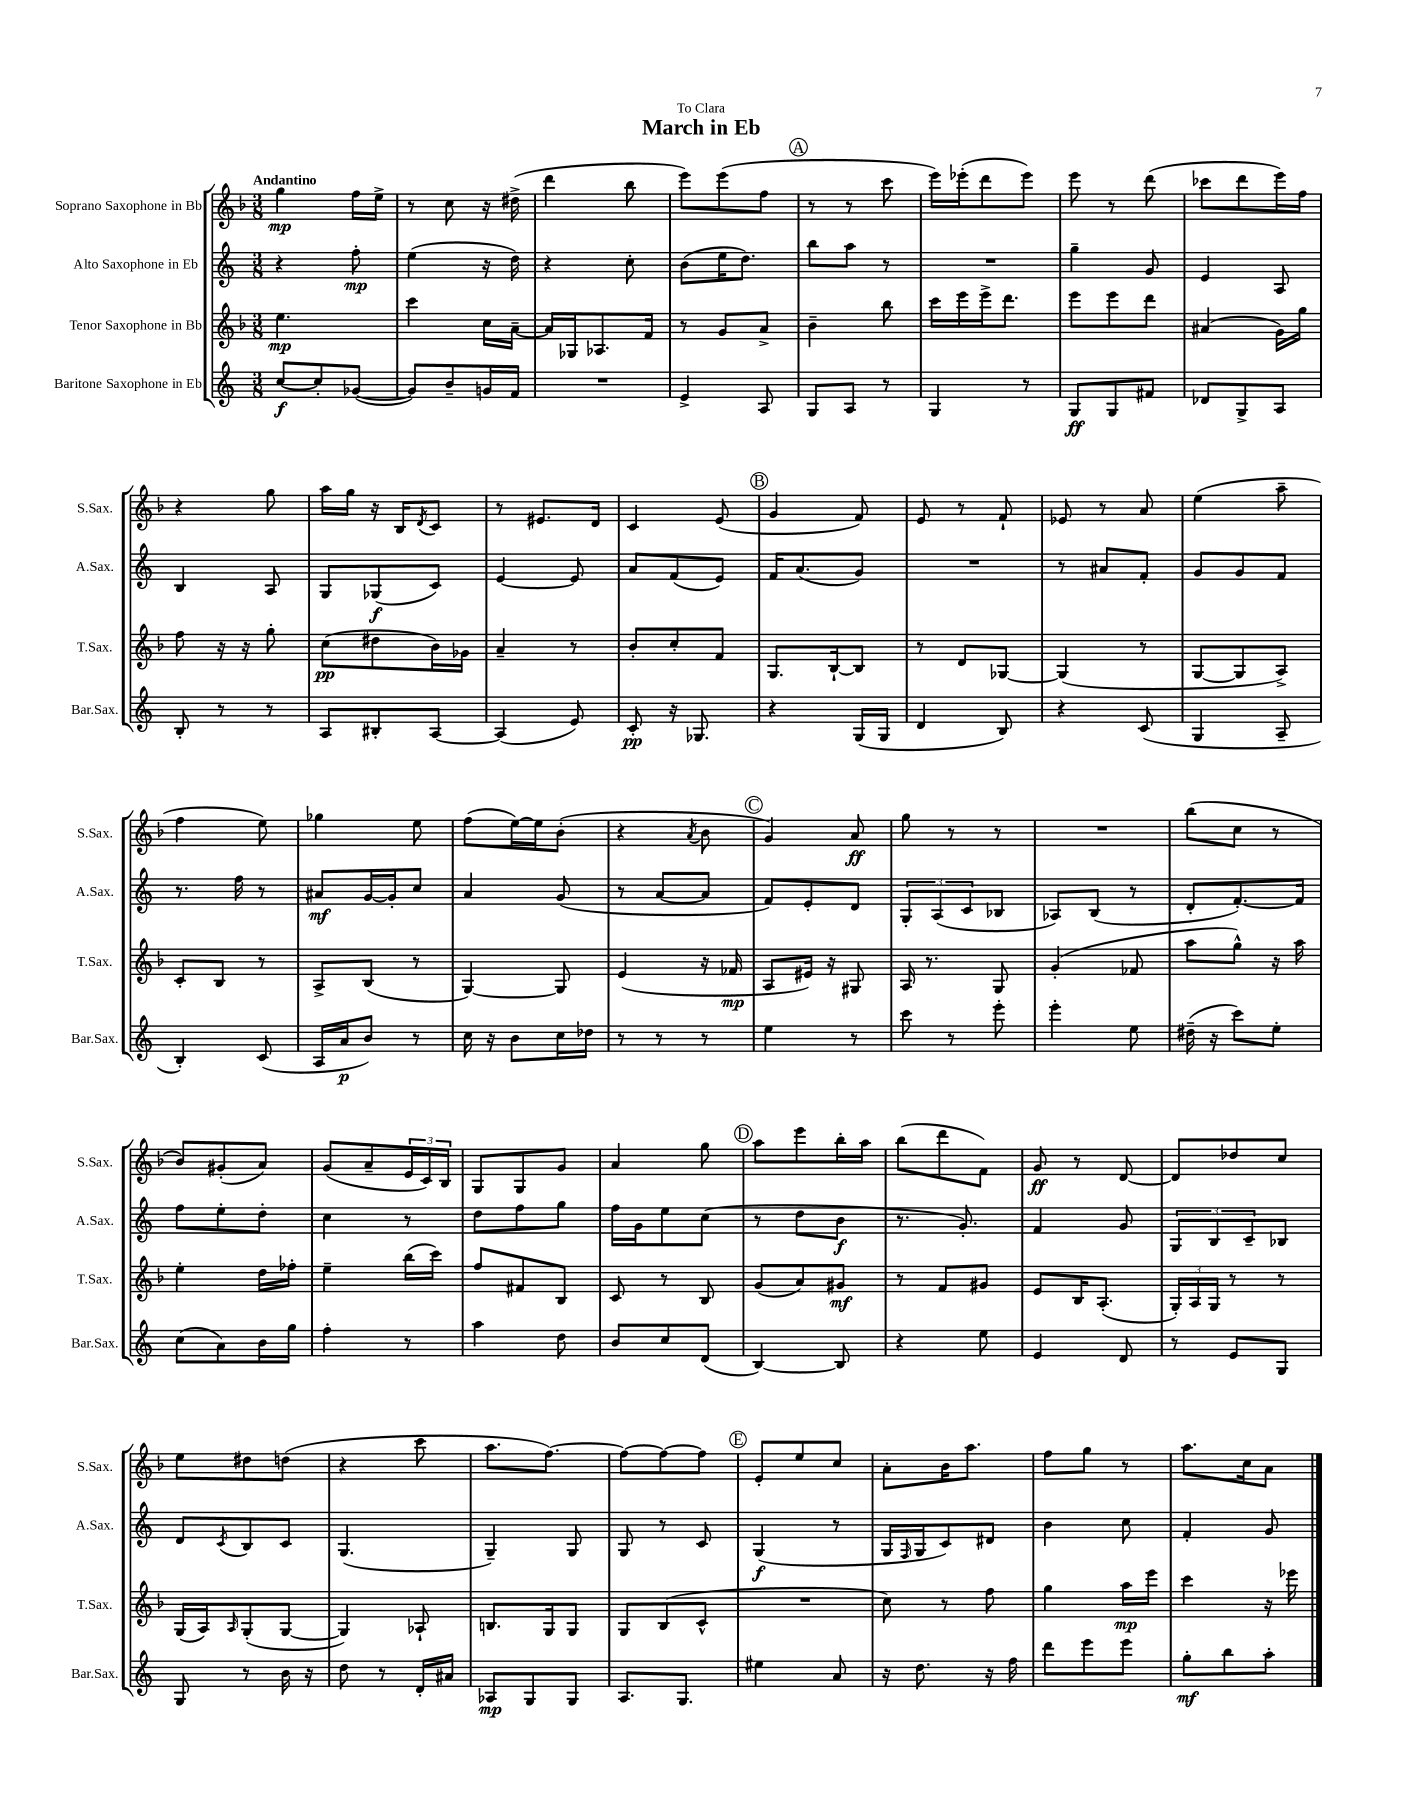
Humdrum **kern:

**kern	**dynam	**kern	**dynam	**kern	**dynam	**kern	**dynam
*part4	*part4	*part3	*part3	*part2	*part2	*part1	*part1
*staff4	*staff4	*staff3	*staff3	*staff2	*staff2	*staff1	*staff1
*I"Baritone Saxophone in Eb	*	*I"Tenor Saxophone in Bb	*	*I"Alto Saxophone in Eb	*	*I"Soprano Saxophone in Bb	*
*I'Bar.Sax.	*	*I'T.Sax.	*	*I'A.Sax.	*	*I'S.Sax.	*
*clefG2	*	*clefG2	*	*clefG2	*	*clefG2	*
*k[]	*	*k[b-]	*	*k[]	*	*k[b-]	*
*M3/8	*	*M3/8	*	*M3/8	*	*M3/8	*
=1	=1	=1	=1	=1	=1	=1	=1
!	!	!	!	!	!	!LO:TX:a:B:t=Andantino	!
[8cc/L	f	4.ee\	mp	4r	.	4gg\	mp
8cc'/]	.	.	.	.	.	.	.
([8g-X/J	.	.	.	8ff'\	mp	16ff\LL	.
.	.	.	.	.	.	16ee^\JJ	.
=2	=2	=2	=2	=2	=2	=2	=2
8g-/L])	.	4ccc\	.	(4ee\	.	8r	.
8b~/	.	.	.	.	.	8cc\	.
16gn/L	.	16cc\LL	.	16r	.	16r	.
16f/JJ	.	[16a~\JJ	.	16dd\)	.	(16dd#X^\	.
=3	=3	=3	=3	=3	=3	=3	=3
4.r	.	16a/LL]	.	4r	.	4ddd\	.
.	.	16G-X/J	.	.	.	.	.
.	.	8.A-X/	.	.	.	.	.
.	.	.	.	8cc'\	.	8bb-\	.
.	.	16f/Jk	.	.	.	.	.
=4	=4	=4	=4	=4	=4	=4	=4
4e^/	.	8r	.	(8b\L	.	8eee\L)	.
.	.	8g/L	.	16ee\K	.	(8eee\	.
.	.	.	.	8.dd\J)	.	.	.
8A/	.	8a^/J	.	.	.	8ff\J	.
!!LO:REH:place=s1:t=A
=5	=5	=5	=5	=5	=5	=5	=5
8G/L	.	4b-~\	.	8bb\L	.	8r	.
8A/J	.	.	.	8aa\J	.	8r	.
8r	.	8bb-\	.	8r	.	8ccc\	.
=6	=6	=6	=6	=6	=6	=6	=6
4G/	.	16ccc\LL	.	4.r	.	16eee\LL)	.
.	.	16eee\	.	.	.	(16eee-X'\J	.
.	.	16eee^\J	.	.	.	8ddd\	.
.	.	8.ddd\J	.	.	.	.	.
8r	.	.	.	.	.	8eee-\J)	.
=7	=7	=7	=7	=7	=7	=7	=7
8G/L	ff	8eee\L	.	4gg~\	.	8eee\	.
8G/	.	8eee\	.	.	.	8r	.
8f#X/J	.	8ddd\J	.	8g/	.	(8ddd\	.
=8	=8	=8	=8	=8	=8	=8	=8
8d-X/L	.	(4a#X/	.	4e/	.	8ccc-X\L	.
8G^/	.	.	.	.	.	8ddd\	.
8A/J	.	16g\LL)	.	8A/	.	16eee\L)	.
.	.	16gg\JJ	.	.	.	16ff\JJ	.
!!LO:LB:g=z
=9	=9	=9	=9	=9	=9	=9	=9
8B'/	.	8ff\	.	4B/	.	4r	.
8r	.	16r	.	.	.	.	.
.	.	16r	.	.	.	.	.
8r	.	8gg'\	.	8A/	.	8gg\	.
=10	=10	=10	=10	=10	=10	=10	=10
8A/L	.	(8cc\L	pp	8G/L	.	16aa\LL	.
.	.	.	.	.	.	16gg\JJ	.
8B#X'/	.	8dd#X\	.	(8G-X/	f	16r	.
.	.	.	.	.	.	16B-/KL	.
.	.	.	.	.	.	8qd/	.
[8A/J	.	16b-\L)	.	8c/J)	.	8c/J	.
.	.	16g-X\JJ	.	.	.	.	.
=11	=11	=11	=11	=11	=11	=11	=11
(4A/]	.	4a~/	.	[4e/	.	8r	.
.	.	.	.	.	.	8.e#X/L	.
8e/)	.	8r	.	8e/]	.	.	.
.	.	.	.	.	.	16d/Jk	.
=12	=12	=12	=12	=12	=12	=12	=12
8c'/	pp	8b-'/L	.	8a/L	.	4c/	.
16r	.	8cc'/	.	(8f/	.	.	.
8.G-X/	.	.	.	.	.	.	.
.	.	8f/J	.	8e/J)	.	(8e/	.
!!LO:REH:place=s1:t=B
=13	=13	=13	=13	=13	=13	=13	=13
4r	.	8.G/L	.	16f/KL	.	4g/	.
.	.	.	.	(8.a/	.	.	.
.	.	[16B-`/k	.	.	.	.	.
(16G/LL	.	8B-/J]	.	8g/J)	.	8f/)	.
16G/JJ	.	.	.	.	.	.	.
=14	=14	=14	=14	=14	=14	=14	=14
4d/	.	8r	.	4.r	.	8e/	.
.	.	8d/L	.	.	.	8r	.
8B/)	.	[8G-X/J	.	.	.	8f`/	.
=15	=15	=15	=15	=15	=15	=15	=15
4r	.	(4G-/]	.	8r	.	8e-X/	.
.	.	.	.	8a#X/L	.	8r	.
(8c/	.	8r	.	8f'/J	.	8a/	.
=16	=16	=16	=16	=16	=16	=16	=16
4G/	.	[8G/L	.	8g/L	.	(4ee\	.
.	.	8G/]	.	8g/	.	.	.
8A~/	.	8A^/J)	.	8f/J	.	8aa~\	.
!!LO:LB:g=z
=17	=17	=17	=17	=17	=17	=17	=17
4B'/)	.	8c'/L	.	8.r	.	4ff\	.
.	.	8B-/J	.	.	.	.	.
.	.	.	.	16ff\	.	.	.
(8c/	.	8r	.	8r	.	8ee\)	.
=18	=18	=18	=18	=18	=18	=18	=18
16A/LL	.	8A^/L	.	8a#X/L	mf	4gg-X\	.
16a/J	p	.	.	.	.	.	.
8b/J)	.	(8B-/J	.	[16g/L	.	.	.
.	.	.	.	16g'/J]	.	.	.
8r	.	8r	.	8cc/J	.	8ee\	.
=19	=19	=19	=19	=19	=19	=19	=19
16cc\	.	[4G/)	.	4a/	.	(8ff\L	.
16r	.	.	.	.	.	.	.
8b\L	.	.	.	.	.	[16ee\L)	.
.	.	.	.	.	.	16ee\J]	.
16cc\L	.	8G/]	.	(8g/	.	(8b-'\J	.
16dd-X\JJ	.	.	.	.	.	.	.
=20	=20	=20	=20	=20	=20	=20	=20
8r	.	(4e/	.	8r	.	4r	.
8r	.	.	.	[8a/L	.	.	.
.	.	.	.	.	.	8qa/	.
8r	.	16r	.	8a/J]	.	8b-\	.
.	.	16f-X/	mp	.	.	.	.
!!LO:REH:place=s1:t=C
=21	=21	=21	=21	=21	=21	=21	=21
4ee\	.	8A/L	.	8f/L)	.	4g/)	.
.	.	16e#X/Jk)	.	8e'/	.	.	.
.	.	16r	.	.	.	.	.
8r	.	8G#X/	.	8d/J	.	8a/	ff
=22	=22	=22	=22	=22	=22	=22	=22
8ccc\	.	16A/	.	12G'/L	.	8gg\	.
.	.	8.r	.	.	.	.	.
.	.	.	.	(12A/	.	.	.
8r	.	.	.	.	.	8r	.
.	.	.	.	12c/	.	.	.
8eee'\	.	8G/	.	8B-X/J	.	8r	.
=23	=23	=23	=23	=23	=23	=23	=23
4eee'\	.	(4g'/	.	8A-X/L)	.	4.r	.
.	.	.	.	(8B/J	.	.	.
8ee\	.	8f-X/	.	8r	.	.	.
=24	=24	=24	=24	=24	=24	=24	=24
(16dd#X~\	.	8aa\L	.	8d'/L	.	(8bb-\L	.
16r	.	.	.	.	.	.	.
8ccc\L)	.	8gg^^\J)	.	[8.f'/)	.	8cc\J	.
8ee'\J	.	16r	.	.	.	8r	.
.	.	16aa\	.	16f/Jk]	.	.	.
!!LO:LB:g=z
=25	=25	=25	=25	=25	=25	=25	=25
(8cc\L	.	4ee'\	.	8ff\L	.	8b-/L)	.
8a\)	.	.	.	8ee'\	.	(8g#X'/	.
16b\L	.	16dd\LL	.	8dd'\J	.	8a/J)	.
16gg\JJ	.	16ff-X'\JJ	.	.	.	.	.
=26	=26	=26	=26	=26	=26	=26	=26
4ff'\	.	4ee~\	.	4cc\	.	(8g/L	.
.	.	.	.	.	.	8a~/	.
8r	.	(16bb-\LL	.	8r	.	24e/L	.
.	.	.	.	.	.	24c/)	.
.	.	16ccc\JJ)	.	.	.	.	.
.	.	.	.	.	.	24B-/JJ	.
=27	=27	=27	=27	=27	=27	=27	=27
4aa\	.	8ff/L	.	8dd\L	.	8G/L	.
.	.	8f#X/	.	8ff\	.	8G/	.
8dd\	.	8B-/J	.	8gg\J	.	8g/J	.
=28	=28	=28	=28	=28	=28	=28	=28
8b/L	.	8c/	.	16ff\LL	.	4a/	.
.	.	.	.	16g\J	.	.	.
8cc/	.	8r	.	8ee\	.	.	.
(8d/J	.	8B-/	.	(8cc\J	.	8gg\	.
!!LO:REH:place=s1:t=D
=29	=29	=29	=29	=29	=29	=29	=29
[4B/)	.	(8g/L	.	8r	.	8aa\L	.
.	.	8a/)	.	8dd\L	.	8eee\	.
8B/]	.	8g#X/J	mf	8b\J	f	16bb-'\L	.
.	.	.	.	.	.	16aa\JJ	.
=30	=30	=30	=30	=30	=30	=30	=30
4r	.	8r	.	8.r	.	(8bb-\L	.
.	.	8f/L	.	.	.	8ddd\	.
.	.	.	.	8.g'/)	.	.	.
8ee\	.	8g#X/J	.	.	.	8f\J)	.
=31	=31	=31	=31	=31	=31	=31	=31
4e/	.	8e/L	.	4f/	.	8g/	ff
.	.	16B-/K	.	.	.	8r	.
.	.	(8.A'/J	.	.	.	.	.
8d/	.	.	.	8g/	.	[8d/	.
=32	=32	=32	=32	=32	=32	=32	=32
8r	.	24G'/LL)	.	12G/L	.	8d/L]	.
.	.	24A/	.	.	.	.	.
.	.	24G/JJ	.	12B/	.	.	.
8e/L	.	8r	.	.	.	8dd-X/	.
.	.	.	.	12c~/	.	.	.
8G/J	.	8r	.	8B-X/J	.	8cc/J	.
!!LO:LB:g=z
=33	=33	=33	=33	=33	=33	=33	=33
8G/	.	(16G/LL	.	8d/L	.	8ee\L	.
.	.	16A/J)	.	.	.	.	.
.	.	16qqA/	.	8qc/	.	.	.
8r	.	(8G'/	.	8B/	.	8dd#X\	.
16b\	.	[8G/J	.	8c/J	.	(8ddn\J	.
16r	.	.	.	.	.	.	.
=34	=34	=34	=34	=34	=34	=34	=34
8dd\	.	4G/])	.	(4.G/	.	4r	.
8r	.	.	.	.	.	.	.
16d'/LL	.	8A-X`/	.	.	.	8ccc\	.
16a#X/JJ	.	.	.	.	.	.	.
=35	=35	=35	=35	=35	=35	=35	=35
8A-X/L	mp	8.Bn/L	.	4G~/)	.	8.aa\L	.
8G/	.	.	.	.	.	.	.
.	.	16G/k	.	.	.	[8.ff\J)	.
8G/J	.	8G/J	.	8G/	.	.	.
=36	=36	=36	=36	=36	=36	=36	=36
8.A/L	.	8G/L	.	8G/	.	8ff\L_	.
.	.	(8B-/	.	8r	.	8ff\_	.
8.G/J	.	.	.	.	.	.	.
.	.	8c^^/J	.	8c/	.	8ff\J]	.
!!LO:REH:place=s1:t=E
=37	=37	=37	=37	=37	=37	=37	=37
4ee#X\	.	4.r	.	(4G/	f	8e'/L	.
.	.	.	.	.	.	8ee/	.
8a/	.	.	.	8r	.	8cc/J	.
=38	=38	=38	=38	=38	=38	=38	=38
16r	.	8cc\)	.	16G/LL	.	8a'\L	.
.	.	.	.	16qqF/	.	.	.
8.dd\	.	.	.	16G/J	.	.	.
.	.	8r	.	8c/)	.	16b-\K	.
.	.	.	.	.	.	8.aa\J	.
16r	.	8ff\	.	8d#X/J	.	.	.
16ff\	.	.	.	.	.	.	.
=39	=39	=39	=39	=39	=39	=39	=39
8ddd\L	.	4gg\	.	4b\	.	8ff\L	.
8eee\	.	.	.	.	.	8gg\J	.
8eee\J	.	16aa\LL	mp	8cc\	.	8r	.
.	.	16eee\JJ	.	.	.	.	.
=40	=40	=40	=40	=40	=40	=40	=40
8gg'\L	mf	4ccc\	.	4f'/	.	8.aa\L	.
8bb\	.	.	.	.	.	.	.
.	.	.	.	.	.	16cc\k	.
8aa'\J	.	16r	.	8g/	.	8a\J	.
.	.	16eee-X\	.	.	.	.	.
==	==	==	==	==	==	==	==
*-	*-	*-	*-	*-	*-	*-	*-
